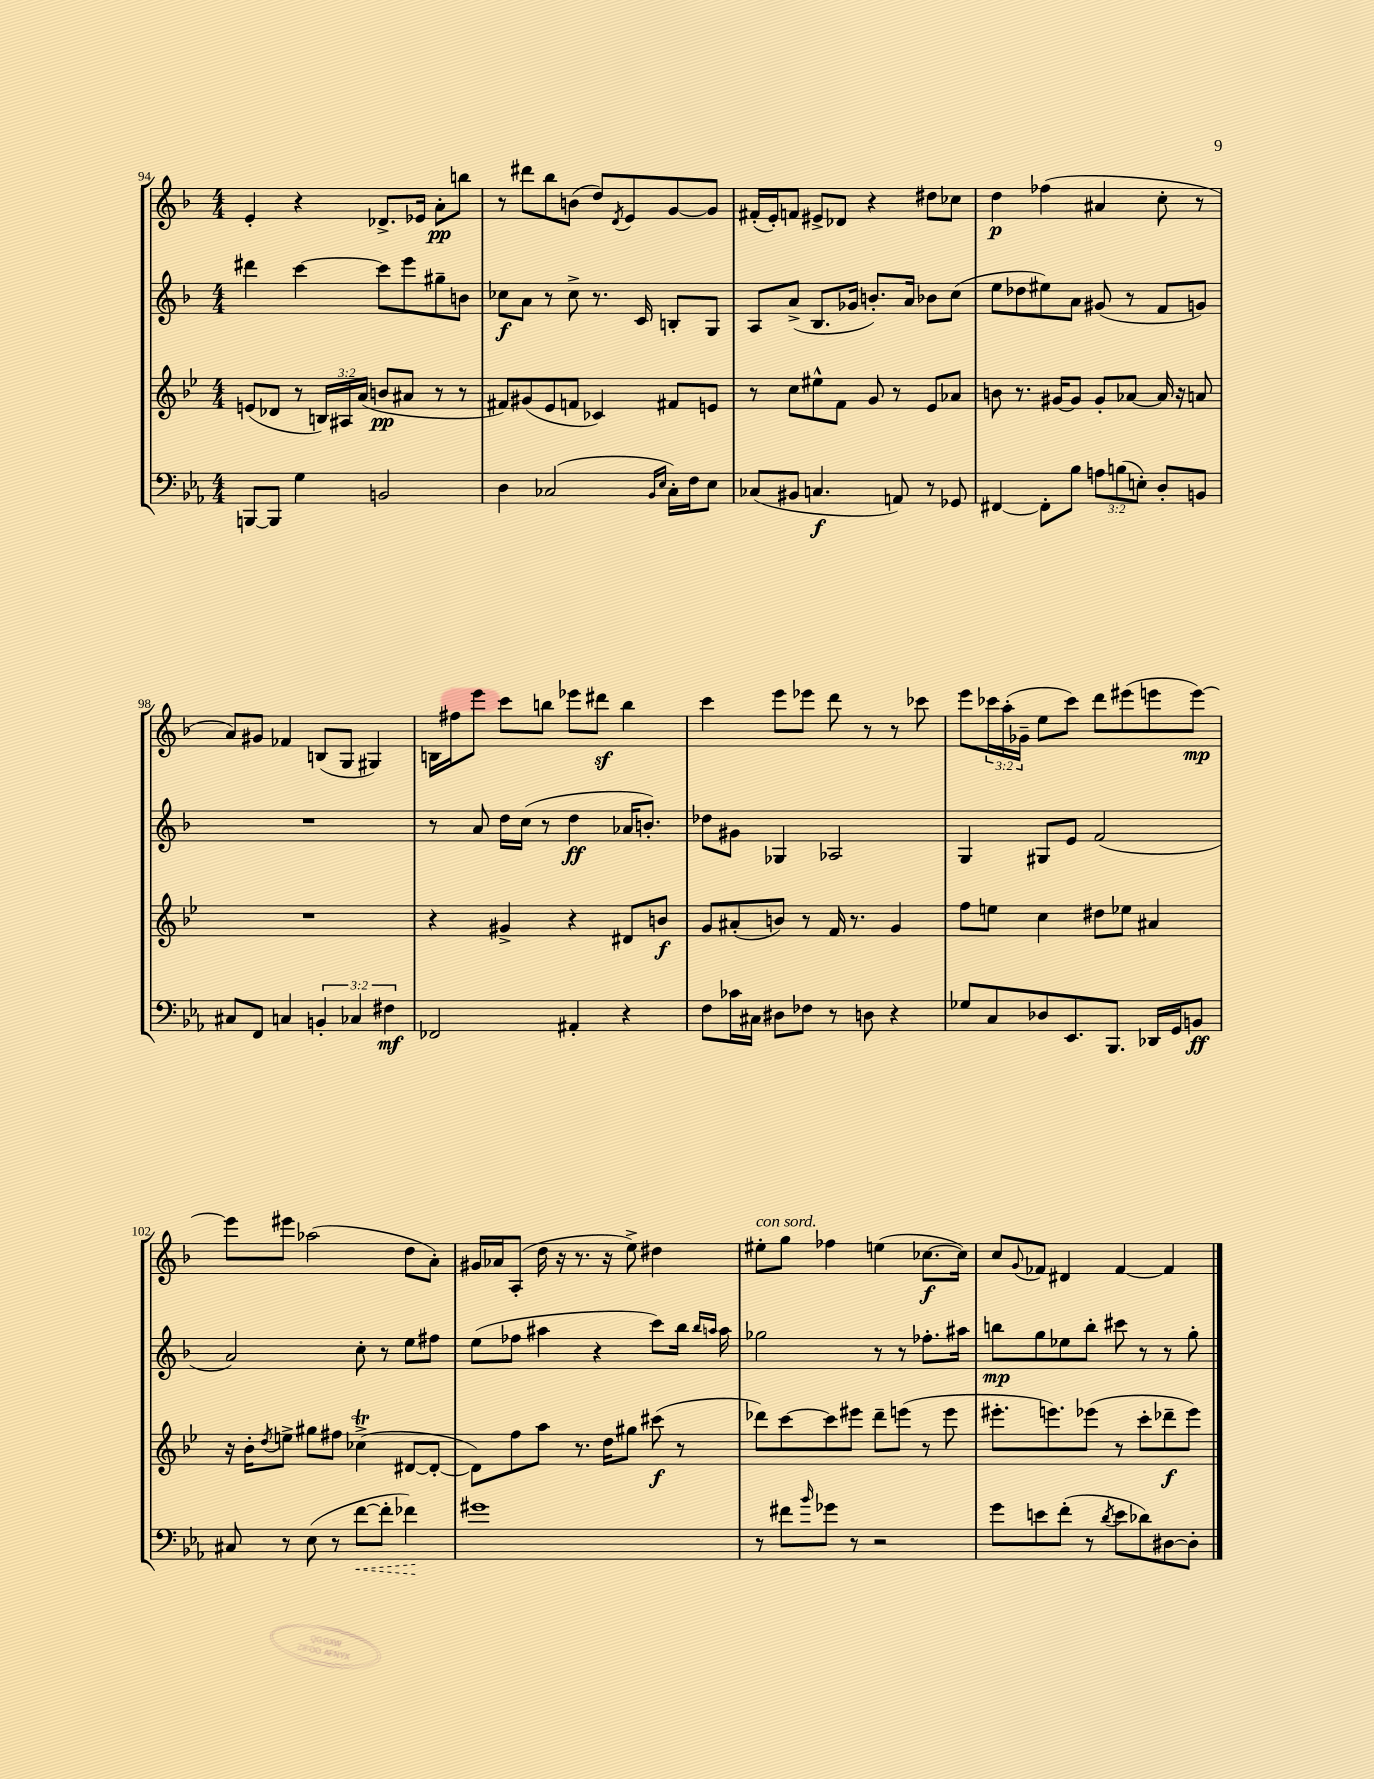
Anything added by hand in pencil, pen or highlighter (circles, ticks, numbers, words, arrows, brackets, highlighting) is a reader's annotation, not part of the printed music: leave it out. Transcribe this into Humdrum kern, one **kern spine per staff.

**kern	**kern	**kern	**kern
*staff4	*staff3	*staff2	*staff1
*clefF4	*clefG2	*clefG2	*clefG2
*k[b-e-a-]	*k[b-e-]	*k[b-]	*k[b-]
*M4/4	*M4/4	*M4/4	*M4/4
[8BBB/L	(8e/L	4ddd#\	4e'/
8BBB/]J	8d-/J	.	.
4G\	8r	[4ccc\	4r
.	24B/LL)	.	.
.	24A#/	.	.
.	(24a/JJ	.	.
2BB/	8b/L	8ccc\]L	8.d-^/L
.	8a#/J	8eee\	.
.	.	.	16e-/Jk
.	8r	8gg#~\	8a'\L
.	8r	8b\J	8bb\J
=	=	=	=
4D\	8f#/L)	8cc-\L	8r
.	(8g#/	8a\J	8ddd#\L
(2C-/	8e-/	8r	8bb-\
.	8f/J	8cc-^\	(8b\J
.	4c-/)	8.r	8dd/L)
.	.	.	8qd/
.	.	.	8e/
.	.	16c/	.
16qqBB-/LL	.	.	.
16qqE-/JJ	.	.	.
16C-'\LL)	8f#/L	8B'/L	[8g/
16F\J	.	.	.
8E-\J	8e/J	8G/J	8g/]J
=	=	=	=
(8C-/L	8r	8A/L	(16f#'/LL
.	.	.	16e'/J)
8BB#/J	8cc\L	(8a^/J	8f/J
4.C/	8ee#^^\	8.B-/L	8e#^/L
.	8f\J	.	8d-/J
.	.	16g-/Jk	.
.	8g/	8.b'/L)	4r
8AA/)	8r	.	.
.	.	16a/Jk	.
8r	8e-/L	8b-\L	8dd#\L
8GG-/	8a-/J	(8cc\J	8cc-\J
=	=	=	=
[4FF#/	8b\	8ee\L	4dd\
.	8.r	8dd-\	.
8FF#'\]L	.	8ee#\)	(4ff-\
.	[16g#/LK	.	.
8B-\J	8g#/]J	8a\J	.
12A\L	8g#'/L	(8g#/	4a#/
(12B\	.	.	.
.	[8a-/J	8r	.
12E'\J)	.	.	.
8D'/L	16a-/]	8f/L	8cc'\
.	16r	.	.
8BB/J	8a/	8g/J)	8r
=	=	=	=
8C#/L	1r	1r	8a/L)
8FF/J	.	.	8g#/J
4C/	.	.	4f-/
6BB'/	.	.	(8B/L
.	.	.	8G/J
6C-/	.	.	.
.	.	.	4G#/)
6F#\	.	.	.
=	=	=	=
2FF-/	4r	8r	16B\LL
.	.	.	16ff#\J
.	.	8a/	8eee\J
.	4g#^/	16dd\LL	8ccc\L
.	.	(16cc\JJ	.
.	.	8r	8bb\J
4AA#'/	4r	4dd\	8eee-\L
.	.	.	8ddd#\J
4r	8d#/L	16a-/LK	4bb\
.	.	8.b'/J)	.
.	8b/J	.	.
=	=	=	=
8F\L	8g/L	8dd-\L	4ccc\
16c-\L	(8a#'/	8g#\J	.
16C#\JJ	.	.	.
8D#\L	8b/J)	4G-/	8eee\L
8F-\J	8r	.	8eee-\J
8r	16f/	2A-/	8ddd\
.	8.r	.	.
8D\	.	.	8r
4r	4g/	.	8r
.	.	.	8ccc-\
=	=	=	=
8G-/L	8ff\L	4G/	8eee\L
8C/	8ee\J	.	24ccc-\L
.	.	.	(24aa'\
.	.	.	24g-~\JJ
8D-/	4cc\	8G#/L	8ee\L
8.EE-/	.	8e/J	8ccc-\J)
.	8dd#\L	(2f/	8ddd\L
8.BBB-/J	.	.	.
.	8ee-\J	.	(8eee#\
16DD-/LL	4a#/	.	8eee\
16GG/J	.	.	.
8BB/J	.	.	[8eee\J)
=	=	=	=
8C#/	16r	2a/)	8eee\]L
.	16b-'\LK	.	.
.	8qdd/	.	.
8r	8ee^\J	.	8eee#\J
(8E-\	8gg#\L	.	(2aa-\
8r	8ff#\J	.	.
[8f\L	(4cc-^\	8cc'\	.
8f'\]J	.	8r	.
4f-\)	[8d#/L	8ee\L	8dd\L
.	8d#'/_J	8ff#\J	8a'\J)
=	=	=	=
1g#	8d#\]L)	(8ee\L	16g#/LL
.	.	.	16a-/J
.	8ff\	8ff-\J	(8A'/J
.	8aa\J	4aa#\	16dd\
.	.	.	16r
.	8.r	.	8.r
.	.	4r	.
.	16dd\LK	.	16r
.	8gg#\J	.	8ee^\)
.	(8ccc#\	8ccc\L)	4dd#\
.	8r	16bb-\Jk	.
.	.	16qqbb-/LL	.
.	.	16qqaa/JJ	.
.	.	16aa\	.
=	=	=	=
8r	8ddd-\L)	2gg-\	8ee#'\L
8f#\L	[8ccc\	.	8gg\J
16qqb-/	.	.	.
8g-\J	8ccc\]	.	4ff-\
8r	8eee#\J	.	.
2r	8ddd-~\L	8r	(4ee\
.	(8eee\J	8r	.
.	8r	8.ff-'\L	[8.cc-\L
.	8eee\	.	.
.	.	16aa#\Jk	16cc-\]Jk)
=	=	=	=
8g\L	8.eee#'\L	8bb\L	8cc/L
.	.	.	8qqg/
8e\	.	8gg\	8f-/J
.	8.eee\)	.	.
(8f'\J	.	8ee-\	4d#/
8r	(8eee-\J	8bb'\J	.
8qd/	.	.	.
8e\L	8r	8ccc#\	[4f-/
8d-\)	8ccc'\L	8r	.
[8D#\	8ddd-~\	8r	4f-/]
8D#'\]J	8eee-\J)	8gg'\	.
==	==	==	==
*-	*-	*-	*-
